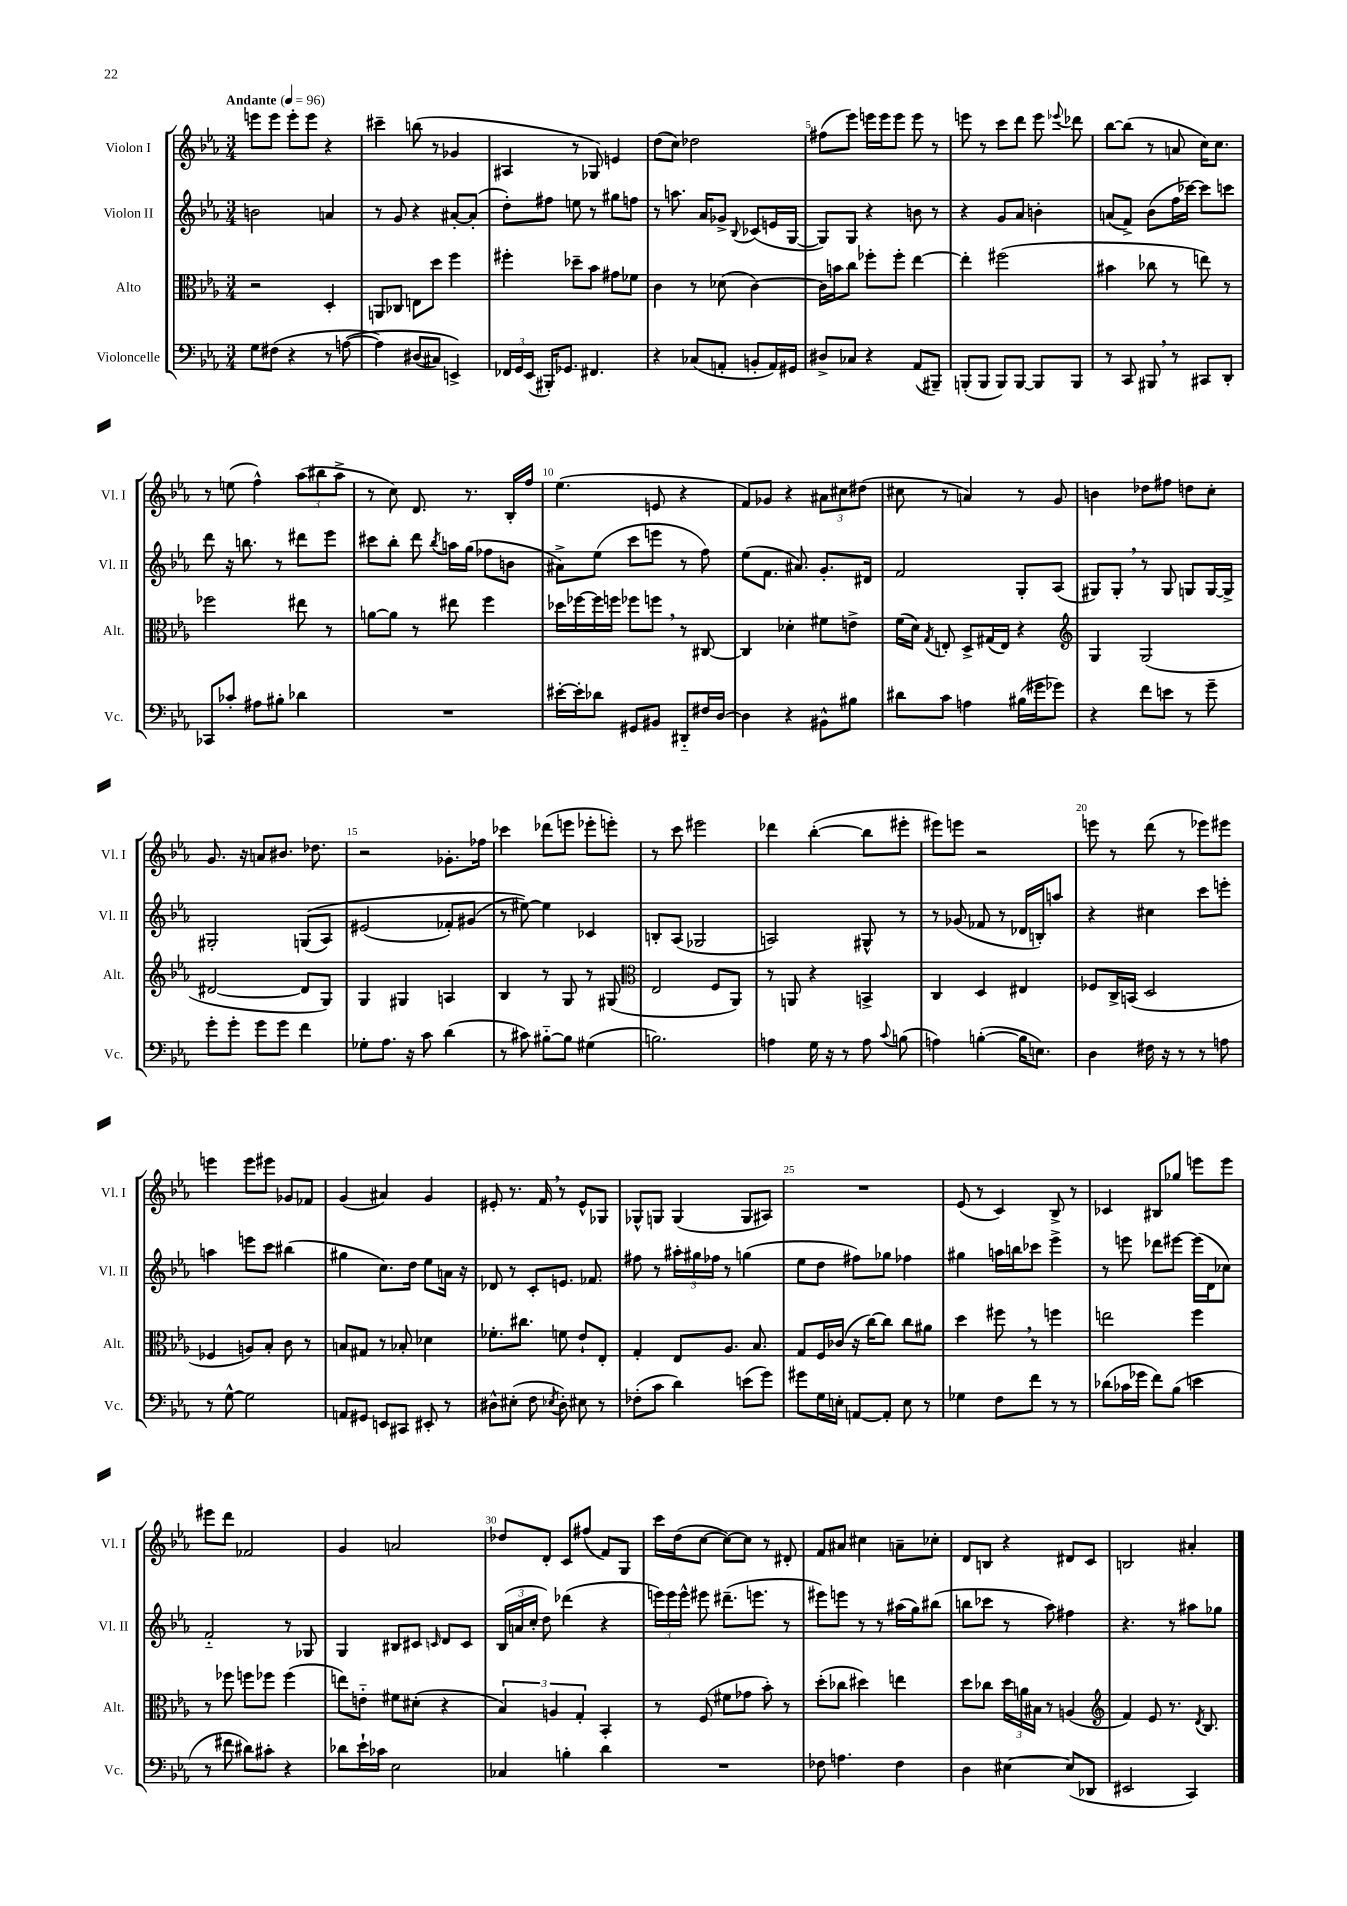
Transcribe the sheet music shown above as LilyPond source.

<<
\new StaffGroup <<
\new Staff = "s0" \with { instrumentName = "Violon I" shortInstrumentName = "Vl. I" } {
    \clef treble \key ees \major \numericTimeSignature \time 3/4 \tempo "Andante" 4 = 96
    \autoBeamOff e'''8[ e'''8] e'''8[-. e'''8] r4 |
    cis'''4-- b''8( r8 ges'4 |
    ais4 r8 ges8) e'4 |
    d''8[( c''8]) des''2 |
    fis''8[( ees'''8]) e'''16[ e'''16 e'''8] e'''8 r8 |
    e'''8 r8 c'''8[ d'''8] e'''8 \appoggiatura { ees'''8 } des'''8 |
    bes''8[~ bes''8]( r8 a'8 c''16[) c''8.] |
    r8 e''8( f''4-^) \tuplet 3/2 { aes''8[( bis''8 aes''8]-> } |
    r8 c''8) d'8. r8. bes16[-. f''16] |
    ees''4.( e'8 r4 |
    f'8[) ges'8] r4 \tuplet 3/2 { ais'8[ cis''8 dis''8]( } |
    cis''8 r8 a'4) r8 g'8 |
    b'4 des''8[ fis''8] d''8[ c''8]-. |
    g'8. r16 a'8[ bis'8.] des''8. |
    r2 ges'8.[-. fes''16] |
    ces'''4 des'''8[( e'''8] ees'''8[-. e'''8]-.) |
    r8 c'''8 eis'''2 |
    des'''4 bes''4~-.( bes''8[ eis'''8]-. |
    eis'''8[) e'''8] r2 |
    e'''8 r8 d'''8( r8 ees'''8[) eis'''8] |
    e'''4 e'''8[ eis'''8] ges'8[ fes'8] |
    g'4( ais'4) g'4 |
    eis'8-. r8. f'16 \breathe r8 eis'8[-^ ges8] |
    ges8[-^ g8] g4( g8[ ais8]) |
    R2. |
    ees'8( r8 c'4) bes8-> r8 |
    ces'4 bis8[ ges''8] e'''8[ e'''8] |
    eis'''8[ d'''8] fes'2 |
    g'4 a'2 |
    des''8[ d'8]-. c'8[ fis''8]( f'8[) g8] |
    c'''16[ d''16( c''8]~ c''8[~) c''8] r8 dis'8-. |
    f'8[ ais'8] cis''4 a'8[-- ces''8]-. |
    d'8[ b8] r4 dis'8[ c'8] |
    b2 ais'4-. \bar "|." |
}
\new Staff = "s1" \with { instrumentName = "Violon II" shortInstrumentName = "Vl. II" } {
    \clef treble \key ees \major \numericTimeSignature \time 3/4
    \autoBeamOff b'2 a'4 |
    r8 g'8 r4 ais'8[~-. ais'8]-.( |
    d''8[-.) fis''8] e''8 r8 gis''8[ f''8] |
    r8 a''8. aes'16[ ges'8]-> \appoggiatura { bes8 } ces'8[( e'16 g16]~ |
    g8[) g8] r4 b'8 r8 |
    r4 g'8[ aes'8] b'4-. |
    a'8[( f'8]->) bes'8[( f''16 ces'''16]~) ces'''8[ c'''8] |
    d'''8 r16 b''8. r8 dis'''8[ ees'''8] |
    cis'''8[ bes''8]-. d'''8 \acciaccatura { bes''8 } a''16[ g''16]( fes''8[ b'8] |
    ais'8[->) ees''8]( c'''8[ e'''8] r8 f''8) |
    ees''8[( f'8.] ais'8.) g'8.[-. dis'16] |
    f'2 g8[-. aes8]( |
    gis8[) gis8]-. \breathe r8 gis8 g8[ g16~ g16]-> |
    gis2-. g8[(\( aes8]) |
    eis'2( fes'8[-.) gis'8]( |
    r8 eis''8~)\) eis''4 ces'4 |
    b8[-. aes8]( ges2 |
    a2) gis8-^ r8 |
    r8 ges'8( fes'8 r8 des'16[ b16-.) a''8] |
    r4 cis''4 c'''8[ e'''8]-. |
    a''4 e'''8[ c'''8] bis''4( |
    gis''4 c''8.[) d''16] ees''8[ a'16] r16 |
    des'8 r8 c'8[-. e'8.] fes'8. |
    fis''8 r8 \tuplet 3/2 { ais''16[-. gis''16 fes''16] } r8 g''4( |
    ees''8[ d''8] fis''8[) ges''8] fes''4 |
    gis''4 a''16[ b''16 ces'''8] ees'''4-> |
    r8 e'''8 des'''8[ eis'''8]~ eis'''16[( d'16 ces''8]) |
    f'2-_ r8 ges8 |
    g4 bis8[ cis'8] \grace { c'16 } d'8[ c'8] |
    \tuplet 3/2 { bes16[( a'16 c''16]-. } d''8) des'''4( r4 |
    \tuplet 3/2 { e'''16[) e'''16 e'''16]-^ } eis'''8 dis'''8.[--( e'''8.] r8 |
    eis'''8[) e'''8] r8 r8 ais''16[( g''16) bis''8]( |
    b''8[ ces'''8] r8 aes''8) fis''4 |
    r4. r8 ais''8[ ges''8] \bar "|." |
}
\new Staff = "s2" \with { instrumentName = "Alto" shortInstrumentName = "Alt." } {
    \clef alto \key ees \major \numericTimeSignature \time 3/4
    \autoBeamOff r2 d4-. |
    a,8[ ces8] e8[ d''8] f''4 |
    fis''4-. des''8[-- bes'8] gis'8[ fes'8] |
    c'4 r8 des'8( c'4~) |
    c'16[ b'16 c''8] fes''8[-. fes''8]-. ees''4~ |
    ees''4-. fis''2( |
    bis'4 ces''8 r8 e''8) r8 |
    fes''2 eis''8 r8 |
    a'8[~ a'8] r8 eis''8 f''4 |
    des''16[ fes''16~ fes''16 f''16] fes''8[ f''8] \breathe r8 cis8~ |
    cis4 des'4-. fis'8[ e'8]-> |
    f'16[( d'16]) \acciaccatura { g8 } e8-. d8[-> gis16( e16]) r4 |
    \clef treble g4 g2( |
    dis'2~ dis'8[ g8]) |
    g4 gis4 a4 |
    bes4 r8 g8 r8 gis8( |
    \clef alto ees2 f8[ aes,8]) |
    r8 a,8 r4 b,4-> |
    c4 d4 eis4 |
    fes8[ c16-> b,16]( d2 |
    fes4 a8[) bes8]-. c'8 r8 |
    b8[ gis8] r8 bes8-. des'4 |
    fes'8.[-. cis''8.] f'8 ees'8[-! ees8]-. |
    g4-. ees8[ aes8.] bes8. |
    g8[ f16 ces'16]( r16 c''16[~) c''8] c''8[ ais'8] |
    d''4 fis''8 \breathe r8 f''4 |
    e''2 f''4 |
    r8 fes''8 f''8[ fes''8] fes''4( |
    e''8[) e'8]-_ fis'8[ dis'8]-.( r4 |
    \tuplet 3/2 { bes4) a4 g4-. } bes,4-. |
    r8 f8( fis'8[ ges'8] bes'8-.) r8 |
    d''8[-.( ces''8] dis''4) e''4 |
    d''8[ ces''8] \tuplet 3/2 { d''16[ a'16 bis16] } r8 a4( |
    \clef treble f'4) ees'8 r8. \acciaccatura { d'8 } bes8. \bar "|." |
}
\new Staff = "s3" \with { instrumentName = "Violoncelle" shortInstrumentName = "Vc." } {
    \clef bass \key ees \major \numericTimeSignature \time 3/4
    \autoBeamOff g8[ fis8]( r4 r8 a8~\( |
    a4) dis8[( cis8]) e,4->\) |
    \tuplet 3/2 { fes,16[ g,16 ees,16]( } bis,,16[-.) ges,8.] fis,4. |
    r4 ces8[( a,8]-. b,8[-. a,16) gis,16] |
    dis8[-> ces8] r4 aes,8[( bis,,8]--) |
    b,,8[-.( b,,8] b,,8[) b,,8]~ b,,8[ b,,8] |
    r8 c,8 bis,,8 \breathe r8 cis,8[ d,8]-. |
    ces,8[ ces'8]-. ais8[ bis8]-. des'4 |
    R2. |
    eis'16[~-. eis'16-. des'8] gis,8[ bis,8] dis,8[-_ fis16 d16]~ |
    d4 r4 bis,8[-^ bis8] |
    dis'8[ c'8] a4 bis16[( gis'16 ges'8]) |
    r4 f'8[ e'8] r8 g'8-- |
    g'8[-. g'8]-. g'8[ g'8] f'4 |
    ges8[-. aes8.] r16 c'8 d'4( |
    r8 cis'8) bis8[~-_ bis8] gis4( |
    b2.) |
    a4 g16 r16 r8 a8 \appoggiatura { c'8 } b8( |
    a4) b4~-.( b16[ e8.]) |
    d4 fis16 r16 r8 r8 a8 |
    r8 g8~-^ g2 |
    a,8[ gis,8] e,8[ cis,8] eis,8-. r8 |
    dis8[-^ eis8]-.( f8 \acciaccatura { ees8 } dis8-.) eis8 r8 |
    fes8[-.( c'8] d'4) e'8[( g'8]) |
    gis'8[ g16 e16]-. a,8[~ a,8]-. e8 r8 |
    ges4 f8[ f'8] r8 r8 |
    des'8[( ces'16 ges'16] f'8[) bes8]( e'4 |
    r8 fis'8 dis'8[) cis'8]-. r4 |
    des'8[ ees'16-! ces'16] ees2 |
    ces4 b4-. d'4 |
    R2. |
    fes8 a4. fes4 |
    d4 eis4~ eis8[( des,8] |
    eis,2 c,4) \bar "|." |
}
>>
>>
\layout { \context { \Score \override BarNumber.break-visibility = ##(#f #t #t) barNumberVisibility = #(every-nth-bar-number-visible 5) } }
